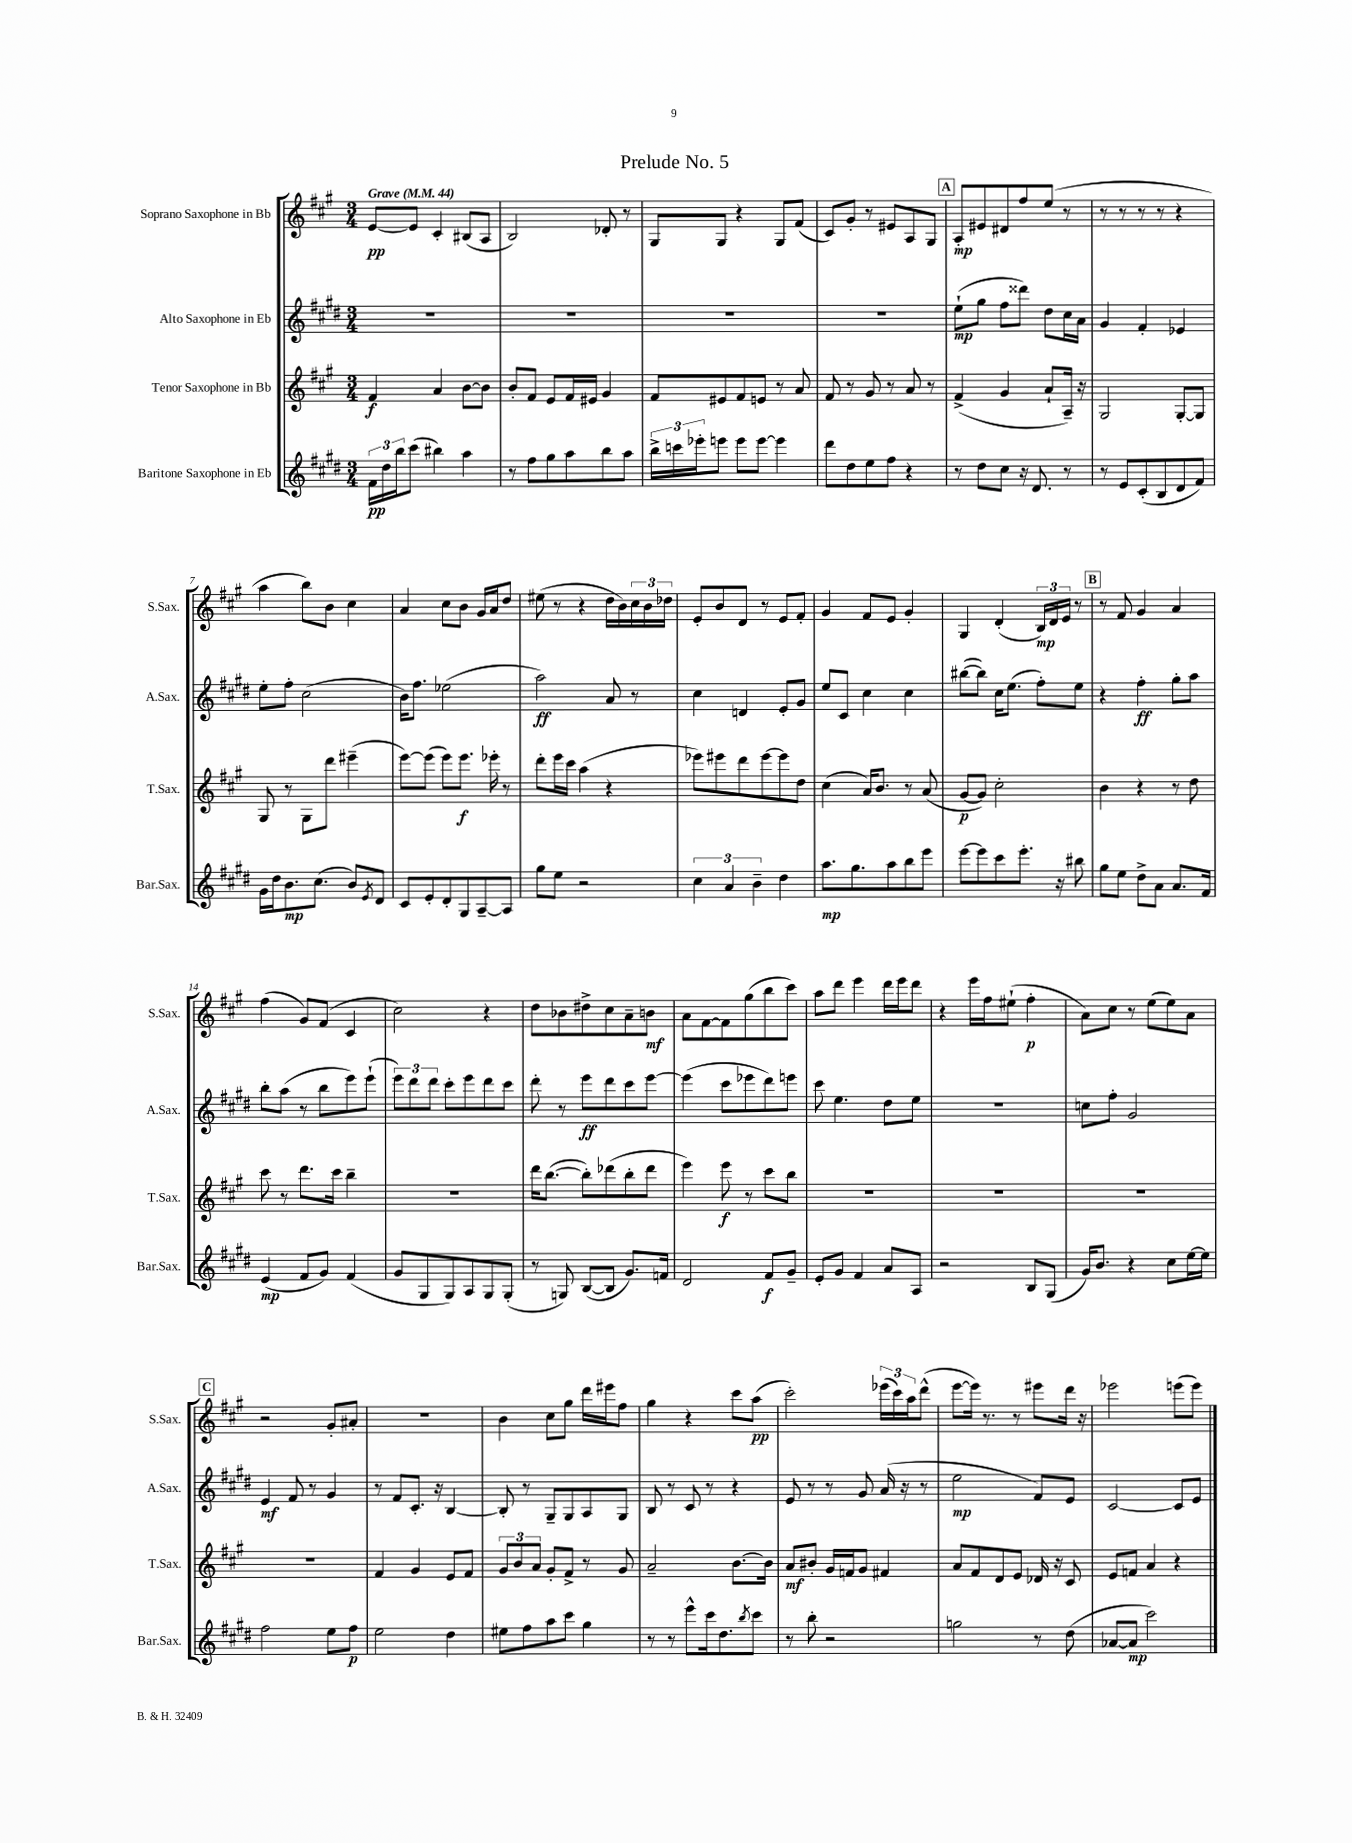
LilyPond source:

\header { title = "Prelude No. 5" }
<<
\new StaffGroup <<
\new Staff = "s0" \with { instrumentName = "Soprano Saxophone in Bb" shortInstrumentName = "S.Sax." } {
    \clef treble \key a \major \numericTimeSignature \time 3/4 \tempo "Grave" 4 = 44
    e'8~\pp e'8 cis'4-. bis8( a8 |
    b2) des'8-. r8 |
    gis8 gis8 r4 gis8 fis'8( |
    cis'8) gis'8-. r8 eis'8 a8 gis8 |
    \mark \markup { \box "A" } a8-.\mp eis'8 dis'8 fis''8 e''8( r8 |
    r8 r8 r8 r8 r4 |
    a''4 b''8) b'8 cis''4 |
    a'4 cis''8 b'8 gis'16 a'16 d''8 |
    eis''8( r8 r4 d''16 b'16) \tuplet 3/2 { cis''16 b'16 des''16 } |
    e'8-. b'8 d'8 r8 e'8 fis'8-. |
    gis'4 fis'8 e'8 gis'4-. |
    gis4 d'4-.( \tuplet 3/2 { b16\mp) d'16 e'16 } r8 |
    \mark \markup { \box "B" } r8 fis'8 gis'4 a'4 |
    fis''4( gis'8) fis'8( cis'4 |
    cis''2) r4 |
    d''8 bes'8 dis''8-> cis''8 a'8-- b'8\mf |
    a'8 fis'8~ fis'8 gis''8( b''8 cis'''8) |
    a''8 d'''8 e'''4 d'''16 e'''16 d'''8 |
    r4 e'''16 fis''16 eis''8-!( fis''4-.\p |
    a'8) cis''8 r8 e''8( e''8) a'8 |
    \mark \markup { \box "C" } r2 gis'8-. ais'8-. |
    R2. |
    b'4 cis''8 gis''8 d'''16 eis'''16 fis''8 |
    gis''4 r4 cis'''8 a''8\pp( |
    cis'''2-.) \tuplet 3/2 { ees'''16( cis'''16) a''16 } d'''8-^( |
    e'''8~ e'''16) r8. r8 eis'''8 d'''16 r16 |
    ees'''2 e'''8( e'''8) \bar "|." |
}
\new Staff = "s1" \with { instrumentName = "Alto Saxophone in Eb" shortInstrumentName = "A.Sax." } {
    \clef treble \key e \major \numericTimeSignature \time 3/4
    R2. |
    R2. |
    R2. |
    R2. |
    \mark \markup { \box "A" } e''8-!\mp( gis''8 fis''8 disis'''8) dis''8 cis''16 a'16 |
    gis'4 fis'4-. ees'4 |
    e''8-. fis''8-. cis''2( |
    b'16) fis''8. ees''2( |
    a''2\ff) a'8 r8 |
    cis''4 d'4 e'8-. gis'8 |
    e''8 cis'8 cis''4 cis''4 |
    bis''8~( bis''8) cis''16 e''8.( fis''8-.) e''8 |
    \mark \markup { \box "B" } r4 fis''4-.\ff gis''8-. a''8 |
    b''8-. a''8( r8 b''8 e'''8) e'''8-!( |
    \tuplet 3/2 { e'''8) dis'''8 dis'''8 } cis'''8-. e'''8 dis'''8 cis'''8 |
    dis'''8-. r8 e'''8\ff dis'''8 cis'''8 e'''8~ |
    e'''4( cis'''8 ees'''8 dis'''8) e'''8 |
    cis'''8 e''4. dis''8 e''8 |
    R2. |
    c''8 fis''8-. gis'2 |
    \mark \markup { \box "C" } e'4\mf fis'8 r8 gis'4 |
    r8 fis'8 cis'8.-. r16 b4~ |
    b8-. r8 gis8-- gis8 a8 gis8 |
    b8 r8 cis'8 r8 r4 |
    e'8 r8 r8 gis'8 a'16( r16 r8 |
    e''2\mp fis'8) e'8 |
    cis'2~ cis'8 e'8 \bar "|." |
}
\new Staff = "s2" \with { instrumentName = "Tenor Saxophone in Bb" shortInstrumentName = "T.Sax." } {
    \clef treble \key a \major \numericTimeSignature \time 3/4
    fis'4\f a'4 b'8~ b'8 |
    b'8-. fis'8 e'8 fis'16 eis'16 gis'4 |
    fis'8 eis'8 fis'8 e'8 r8 a'8 |
    fis'8 r8 gis'8 r8 a'8 r8 |
    \mark \markup { \box "A" } fis'4->( gis'4 a'8-! a16--) r16 |
    gis2 gis8~-. gis8 |
    gis8 r8 gis8 d'''8 eis'''4--( |
    e'''8~) e'''8( e'''8) e'''8.\f ees'''16-. r8 |
    d'''8-. e'''16 cis'''16 a''4( r4 |
    ees'''8) eis'''8 d'''8 eis'''8~ eis'''8 d''8 |
    cis''4( a'16) b'8. r8 a'8( |
    gis'8~\p gis'8) cis''2-. |
    \mark \markup { \box "B" } b'4 r4 r8 d''8 |
    cis'''8 r8 d'''8. cis'''16 b''4-- |
    R2. |
    d'''16 b''8.~( b''8-.) des'''8( b''8-. des'''8 |
    e'''4) e'''8\f r8 cis'''8 b''8 |
    R2. |
    R2. |
    R2. |
    \mark \markup { \box "C" } R2. |
    fis'4 gis'4 e'8 fis'8 |
    \tuplet 3/2 { gis'8 b'8 a'8 } gis'8-. fis'8-> r8 gis'8 |
    a'2-- b'8.~ b'16 |
    a'8\mf bis'8-. gis'16 f'16 gis'8 fis'4 |
    a'8 fis'8 d'8 e'8 des'16 r16 cis'8 |
    e'8 f'8 a'4 r4 \bar "|." |
}
\new Staff = "s3" \with { instrumentName = "Baritone Saxophone in Eb" shortInstrumentName = "Bar.Sax." } {
    \clef treble \key e \major \numericTimeSignature \time 3/4
    \tuplet 3/2 { fis'16\pp dis''16 b''16 } cis'''8( bis''4) a''4 |
    r8 fis''8 gis''8 a''8 b''8 a''8 |
    \tuplet 3/2 { b''16-> c'''16 ees'''16-. } e'''8 e'''8 e'''8~ e'''4 |
    dis'''8 dis''8 e''8 fis''8 r4 |
    \mark \markup { \box "A" } r8 dis''8 cis''8 r16 dis'8. r8 |
    r8 e'8 cis'8-.( b8 dis'8 fis'8) |
    gis'16 dis''16 b'8.\mp cis''8.( b'8) \acciaccatura { e'8 } dis'8 |
    cis'8 e'8-. dis'8-. gis8 a8~-- a8 |
    gis''8 e''8 r2 |
    \tuplet 3/2 { cis''4 a'4 b'4-- } dis''4 |
    a''8.\mp gis''8. a''8 b''8 e'''8 |
    e'''8~ e'''8 cis'''8 e'''8.-. r16 bis''8 |
    \mark \markup { \box "B" } gis''8 e''8 dis''8-> a'8 a'8. fis'16 |
    e'4\mp( fis'8 gis'8) fis'4( |
    gis'8 gis8 gis8) a8 gis8 gis8-.( |
    r8 g8) b8~( b8 gis'8.) f'16 |
    dis'2 fis'8\f gis'8-- |
    e'8-. gis'8 fis'4 a'8 a8 |
    r2 b8 gis8( |
    gis'16) b'8. r4 cis''8 e''16~ e''16 |
    \mark \markup { \box "C" } fis''2 e''8 fis''8\p |
    e''2 dis''4 |
    eis''8 fis''8 a''8 cis'''8 gis''4 |
    r8 r8 e'''8-^ cis'''16 dis''8. \acciaccatura { b''8 } cis'''8 |
    r8 b''8-. r2 |
    g''2 r8 dis''8( |
    aes'8~ aes'8\mp cis'''2) \bar "|." |
}
>>
>>
